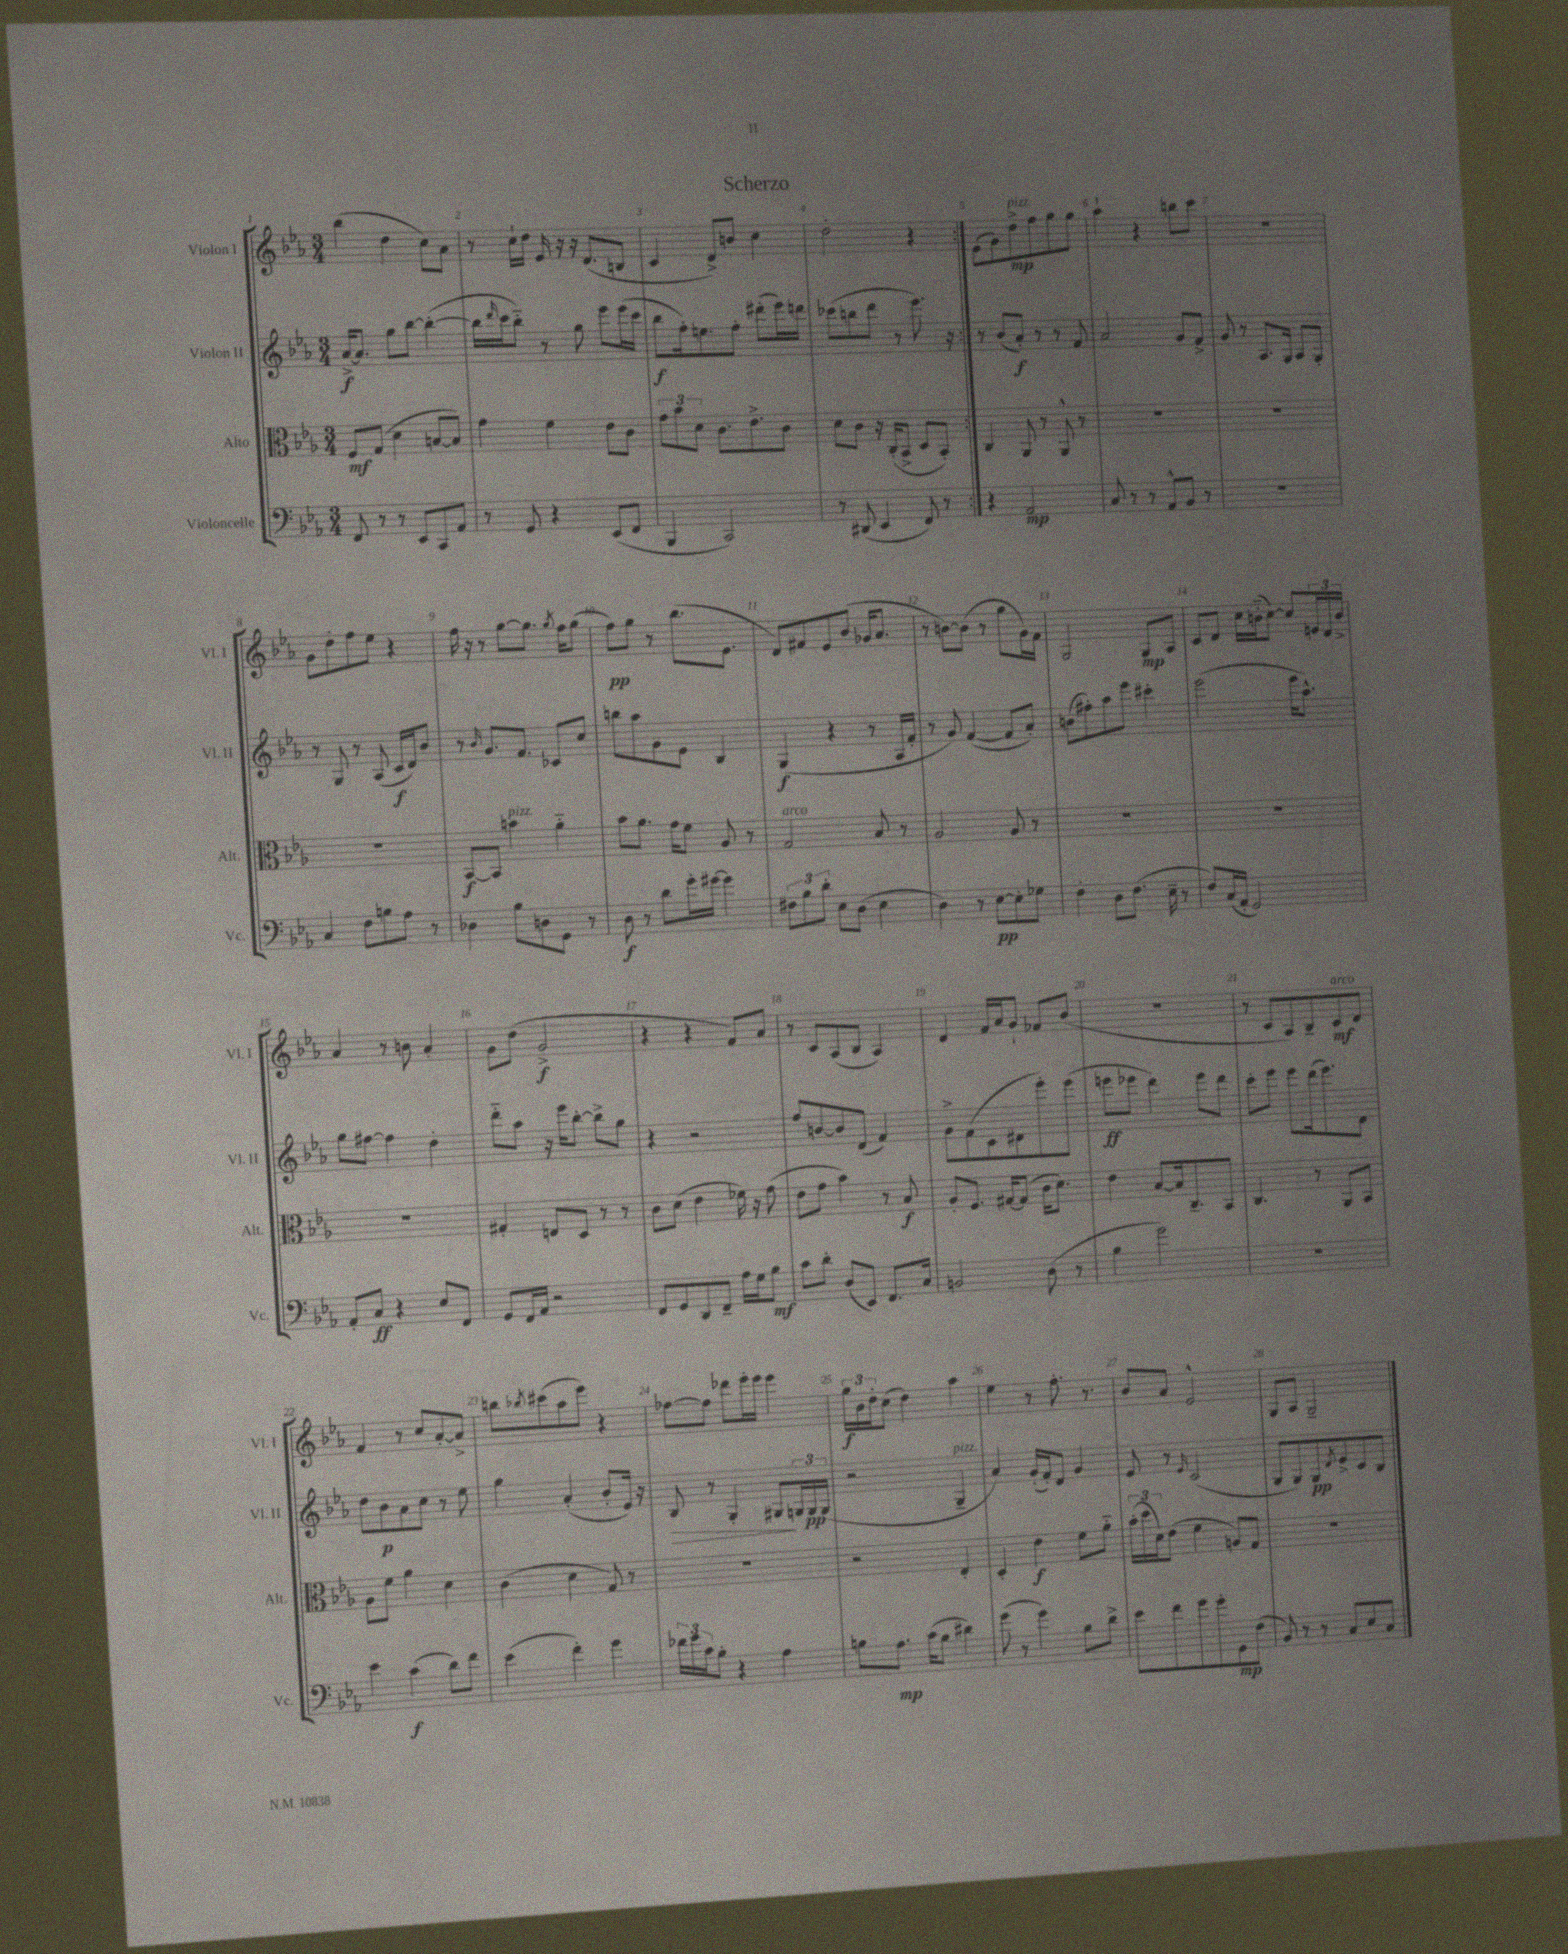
\header { title = "Scherzo" }
<<
\new StaffGroup <<
\new Staff = "s0" \with { instrumentName = "Violon I" shortInstrumentName = "Vl. I" } {
    \clef treble \key ees \major \numericTimeSignature \time 3/4
    \repeat volta 2 { bes''4( d''4 c''8) aes'8 |
    r8 c''16-! d''16 ees'16 r16 r16 d'8.( b8 |
    c'4 d'8->) b'8 c''4 |
    d''2-. r4 | }
    ees'8( g'8) d''8->\mp^\markup { \italic "pizz." } f''8 g''8 g''8 |
    aes''4-! r4 b''8 c'''8 |
    R2. |
    g'8 d''8-. f''8 ees''8 r4 |
    f''16 r16 r8 g''8~ g''8. \acciaccatura { g''8 } f''16 g''8( |
    f''8\pp) g''8 r8 bes''8.( ees'8. |
    d'8) fis'8 ees'8 bes'8( ges'16 aes'8. |
    r8 b'8~) b'8( r8 g''8 g'16) f'16 |
    g2 g8\mp aes8 |
    c'8 d'8 c''16 b'16-_( c''8~) c''8 \tuplet 3/2 { e'16 d'16 b'16-> } |
    aes'4 r8 b'8 aes'4-. |
    g'8 d''8( g'2->\f |
    r4 r4 f'8) aes'8 |
    r8 c'8 aes8( bes8 aes4) |
    d'4 f'16 aes'16 g'8-! fes'8 bes'8( |
    R2. |
    r8 c'8 aes8) bes8-- c'8\mf^\markup { \italic "arco" } d'8 |
    f'4 r8 c''8 aes'8~-. aes'8-> |
    b''8 \acciaccatura { bes''8 } cis'''8( aes''8 ees'''8) r4 |
    fes''8~ fes''8 des'''8 ees'''16-. ees'''16 ees'''4 |
    \tuplet 3/2 { g''16\f bes'16 d''16-. } c''8( d''4) aes''4 |
    ees''4 r8 f''8.-. r8. |
    bes'8 aes'8 ees'2-^ |
    g8 aes8 g2-- \bar "|." |
}
\new Staff = "s1" \with { instrumentName = "Violon II" shortInstrumentName = "Vl. II" } {
    \clef treble \key ees \major \numericTimeSignature \time 3/4
    \repeat volta 2 { aes'16~->\f aes'8. g''8 bes''8~ bes''4~-.( |
    bes''16 \grace { d'''16 } c'''16 bes''8-_) r8 g''8 ees'''8 ees'''16( c'''16 |
    bes''8\f f''16-.) e''8. f''8-. dis'''8-.( ees'''16) d'''16 |
    ces'''8( b''8 d'''8 r8 ees'''8.) r16 | }
    r8 bes'8( aes'8-.\f) r8 r8 f'8 |
    aes'2 g'8 f'8-> |
    g'8 r8 aes8. g16 aes8 g8-. |
    r8 g8 r8 aes8( c'16\f d'16) bes'8 |
    r8 \grace { bes'16 } g'8. f'8. ces'8 c''8 |
    b''8 aes''8 g'8 ees'8 bes4 |
    g4\f( r4 r8 aes16 f'16-. |
    r8 g'8) f'4~( f'8 aes'8-.) |
    b'8( fis''8-.) aes''8 ees'''8 cis'''4-. |
    ees'''2( ees'''16 aes''8.-^) |
    g''8 fis''8~ fis''4 d''4-. |
    d'''8-_ aes''8 r16 ees'''16 bes''8~-. bes''8-> g''8 |
    r4 r2 |
    f''8 b'8~ b'8 d'8( f'4) |
    g'8-> f'8( c'8 dis'8 ees'''8-.) ees'''8( |
    e'''8\ff ees'''8 d'''4) ees'''8 d'''8 |
    c'''8-. ees'''8 ees'''8 d'''16( ees'''8.) d'8 |
    d''8 bes'8\p aes'8 c''8 r8 ees''8 |
    g''4 aes'4-.( bes'8-. ees'16) r16 |
    bes8\> r8 g4-. gis8\! \tuplet 3/2 { g16 g16\pp g16( } |
    r2 g4--^\markup { \italic "pizz." } |
    aes'4) g'16-.( f'16-.) d'8 g'4 |
    ees'8 r8 \grace { ees'16 } c'2( |
    g8 g8) g8\pp \acciaccatura { d'8 } ees'8-> c'8 bes8 \bar "|." |
}
\new Staff = "s2" \with { instrumentName = "Alto" shortInstrumentName = "Alt." } {
    \clef alto \key ees \major \numericTimeSignature \time 3/4
    \repeat volta 2 { f8\mf g8( d'4 b8~ b8) |
    g'4 f'4 ees'8 c'8 |
    \tuplet 3/2 { g'8 bes'8 d'8 } c'8. ees'8.-> c'8 |
    d'8 c'8 r16 c16-.( bes,8-> d8 bes,8-.) | }
    c4 aes,8 r8 aes,8-^ r8 |
    R2. |
    R2. |
    R2. |
    bes,8~\f bes,8 b'4^\markup { \italic "pizz." } aes'4-_ |
    bes'8 aes'8. g'16 f'8 aes8 r8 |
    g2^\markup { \italic "arco" } bes8 r8 |
    aes2 aes8 r8 |
    R2. |
    R2. |
    R2. |
    gis4-. e8 d8 r8 r8 |
    c'8 d'8( ees'4 fes'16) r16 g'8( |
    ees'8 g'8 bes'4) r8 bes8\f |
    aes8-. f8. gis16~ gis8( c'16 d'8.) |
    ees'4 bes8~ bes16 c8.-- bes,8 |
    c4. r8 aes,8 bes,8 |
    aes8 f'8 aes'4 d'4 |
    c'4( d'4 g8) r8 |
    R2. |
    r2 ees4-. |
    d4-. ees'4\f f'8 aes'8-_ |
    \tuplet 3/2 { bes'16-.( d''16 d'16) } ees'8( f'4 a8) g8 |
    R2. \bar "|." |
}
\new Staff = "s3" \with { instrumentName = "Violoncelle" shortInstrumentName = "Vc." } {
    \clef bass \key ees \major \numericTimeSignature \time 3/4
    \repeat volta 2 { f,8 r8 r8 ees,8 c,8 aes,8 |
    r8 g,8 r4 ees,8( f,8 |
    bes,,4 c,2) |
    r8 dis,8( ees,4 f,8) r8 | }
    r4 aes,2\mp |
    c8 r8 r8 aes,8-^ bes,8 r8 |
    R2. |
    c4 f8 b8 aes8 r8 |
    des4 bes8 d8 g,8 r8 |
    d8\f r8 d'8 g'16-. gis'16~ gis'4 |
    \tuplet 3/2 { fis8 bes8 d'8-. } ees8 d8( ees4 |
    d4) r8 ees8~\pp ees8-. ges8 |
    f4-. d8 f8.( ees16-- r8 |
    f8) c16( aes,16-. g,2) |
    aes,8-. c8\ff r4 ees8 f,8 |
    g,8 f,16 aes,16 r2 |
    f,8 g,8 d,8 f,8-- aes16 g16 bes8\mf |
    c'8 d'8-. d8( ees,8) f,8. c16 |
    b,2 d8( r8 |
    bes4 g'2) |
    R2. |
    ees'4 c'4\f( d'8) f'8 |
    ees'4( f'4-.) g'4 |
    \tuplet 3/2 { fes'16 g'16 c'16 } bes8-. r4 aes4 |
    b8 aes8.\mp c'16( b8 dis'4) |
    g'8( r8 g'4) bes8 d'8-> |
    ees'8 f'8 g'8 g'8-. g,8\mp f8( |
    bes,8) r8 r8 c8 ees8 c8 \bar "|." |
}
>>
>>
\layout { \context { \Score \override BarNumber.break-visibility = ##(#f #t #t) barNumberVisibility = #all-bar-numbers-visible } }
